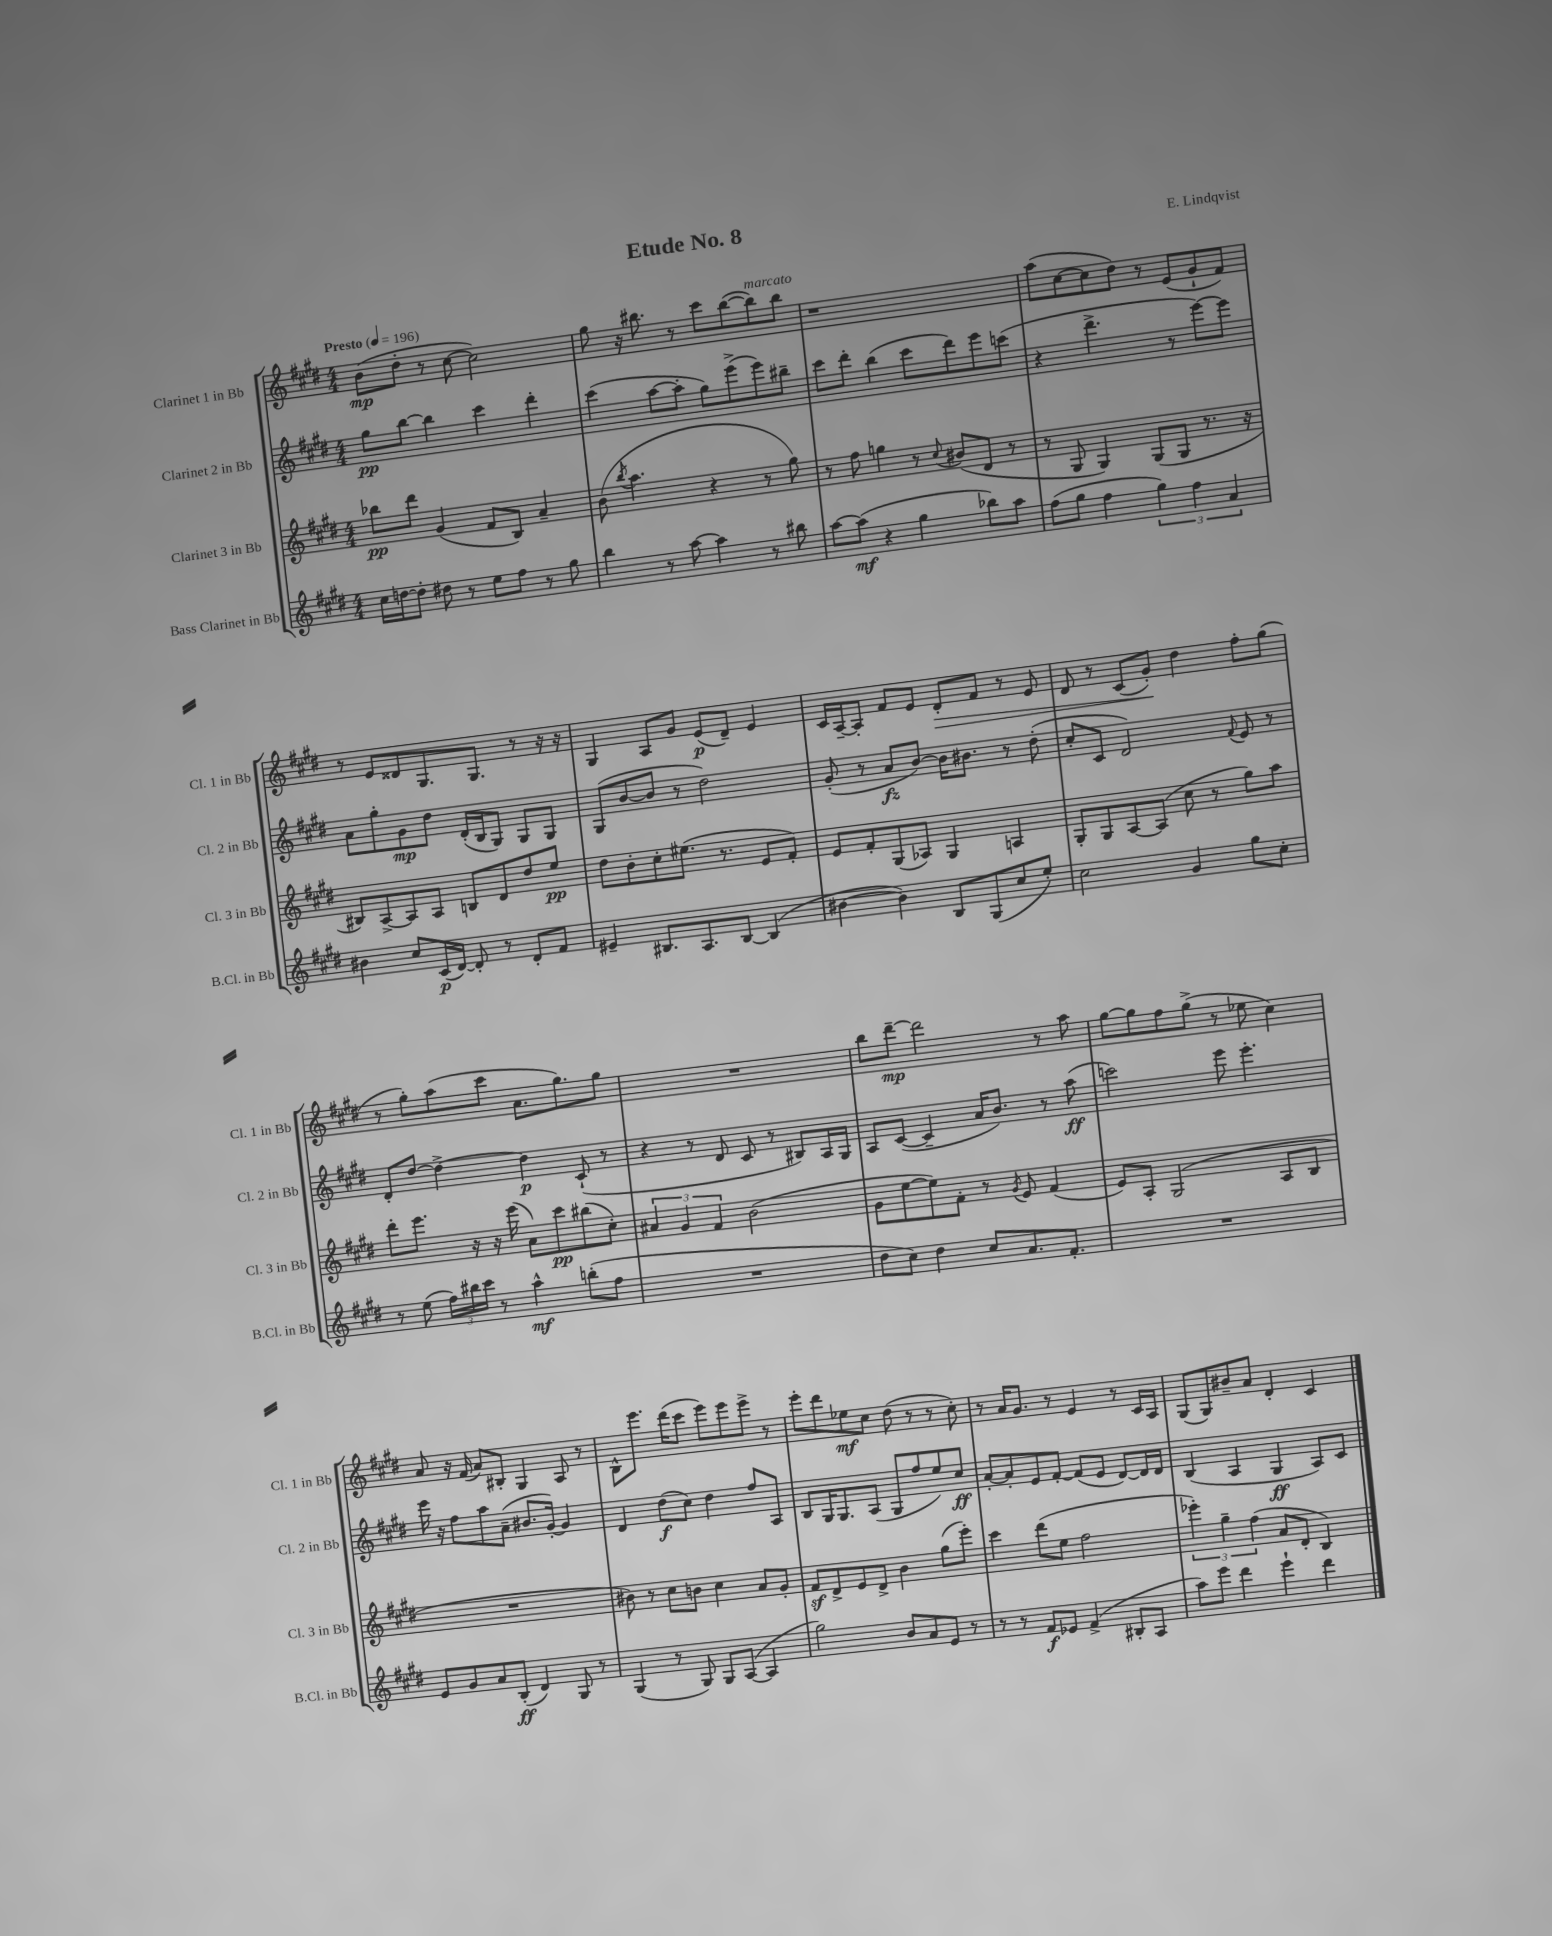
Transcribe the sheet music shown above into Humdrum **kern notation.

**kern	**dynam	**kern	**dynam	**kern	**dynam	**kern	**dynam
*part4	*part4	*part3	*part3	*part2	*part2	*part1	*part1
*staff4	*staff4	*staff3	*staff3	*staff2	*staff2	*staff1	*staff1
*I"Bass Clarinet in Bb	*	*I"Clarinet 3 in Bb	*	*I"Clarinet 2 in Bb	*	*I"Clarinet 1 in Bb	*
*I'B.Cl. in Bb	*	*I'Cl. 3 in Bb	*	*I'Cl. 2 in Bb	*	*I'Cl. 1 in Bb	*
*clefG2	*	*clefG2	*	*clefG2	*	*clefG2	*
*k[f#c#g#d#]	*	*k[f#c#g#d#]	*	*k[f#c#g#d#]	*	*k[f#c#g#d#]	*
*M4/4	*	*M4/4	*	*M4/4	*	*M4/4	*
*MM196	*	*MM196	*	*MM196	*	*MM196	*
=1	=1	=1	=1	=1	=1	=1	=1
!	!	!	!	!	!	!LO:TX:a:B:t=Presto	!
16cc#\LL	.	8bb-X\L	pp	8gg#\L	pp	(8b\L	mp
[16ddn\J	.	.	.	.	.	.	.
8dd'\J]	.	8ddd#\J	.	[8bb\J	.	8dd#'\J	.
8dd#X\	.	(4g#/	.	4bb\]	.	8r	.
8r	.	.	.	.	.	[8cc#\	.
8ee\L	.	8f#/L	.	4ccc#\	.	2cc#\])	.
8ff#\J	.	8B/J)	.	.	.	.	.
8r	.	4a~/	.	4ddd#'\	.	.	.
8gg#\	.	.	.	.	.	.	.
=2	=2	=2	=2	=2	=2	=2	=2
4bb\	.	(8b\	.	(4ccc#\	.	8gg#\	.
.	.	8qbb/	.	.	.	.	.
.	.	4.aa\	.	.	.	16r	.
.	.	.	.	.	.	8.bb#X\	.
8r	.	.	.	[8aa\L	.	.	.
[8aa\	.	.	.	8aa'\J]	.	8r	.
4aa\]	.	4r	.	8gg#\L)	.	8ccc#\L	.
.	.	.	.	(8eee^\	.	([8bb#\	.
!	!	!	!	!	!	!LO:TX:a:i:t=marcato	!
8r	.	8r	.	8eee\)	.	8bb#\])	.
8bb#X\	.	8gg#\)	.	8bb#X~\J	.	8bb#\J	.
=3	=3	=3	=3	=3	=3	=3	=3
[8aa\L	.	8r	.	8ccc#\L	.	1r	.
(8aa\J]	mf	8ff#\	.	8ddd#'\J	.	.	.
4r	.	4ggn\	.	(4bb\	.	.	.
4gg#\	.	8r	.	8ccc#\L	.	.	.
.	.	8qqcc#/	.	.	.	.	.
.	.	(8b#X/L	.	8ddd#\)	.	.	.
8bb-X\L)	.	8d#/J	.	8eee\	.	.	.
8aa\J	.	8r	.	(8cccn\J	.	.	.
=4	=4	=4	=4	=4	=4	=4	=4
(8ff#\L	.	8r	.	4r	.	(8aa\L	.
8gg#\J	.	8G#/	.	.	.	[8cc#\	.
4ff#\	.	4G#/)	.	4.ddd#^\	.	8cc#\]	.
.	.	.	.	.	.	8dd#\J)	.
6gg#\)	.	(8G#/L	.	.	.	8r	.
.	.	8G#/J	.	8r	.	(8e/L	.
6ff#\	.	.	.	.	.	.	.
.	.	8.r	.	[8eee\L)	.	8g#`/	.
6a/	.	.	.	.	.	.	.
.	.	.	.	8eee\J]	.	8f#/J)	.
.	.	16r	.	.	.	.	.
!!LO:LB:g=z
=5	=5	=5	=5	=5	=5	=5	=5
4b#X\	.	8B#X/L)	.	8a\L	.	8r	.
.	.	[8A^/	.	8gg#'\	.	8e/L	.
8cc#/L	.	8A/]	.	8g#\	mp	8d##X/	.
(16c#/L	p	8A/J	.	8dd#\J	.	8.G#/	.
[16d#/JJ)	.	.	.	.	.	.	.
8d#'/]	.	8Bn/L	.	(16d#'/LL	.	.	.
.	.	.	.	16B/J	.	8.G#/J	.
8r	.	8d#/	.	8G#/J)	.	.	.
8d#'/L	.	8dd#/	.	8G#/L	.	8r	.
8f#/J	.	8ee/J	pp	8G#/J	.	16r	.
.	.	.	.	.	.	16r	.
=6	=6	=6	=6	=6	=6	=6	=6
4e#X~/	.	8dd#\L	.	(8G#/L	.	4G#/	.
.	.	8b'\	.	[8b/	.	.	.
8.B#X/L	.	8cc#'\	.	8b/J]	.	8A/L	.
.	.	(8.ee#X\J	.	8r	.	8g#/J	.
8.A/	.	.	.	.	.	.	.
.	.	.	.	2dd#\)	.	(8e/L	p
.	.	8.r	.	.	.	.	.
[8B#/J	.	.	.	.	.	8d#~/J)	.
(4B#/]	.	8e/L	.	.	.	4e/	.
.	.	8f#'/J)	.	.	.	.	.
=7	=7	=7	=7	=7	=7	=7	=7
[4b#X\	.	8e/L	.	(8g#'/	.	16c#/LL	.
.	.	.	.	.	.	[16A~/J	.
.	.	8f#'/	.	8r	.	8A'/J]	.
4b#\])	.	(8G#/	.	8a/L	fz	8f#/L	.
.	.	8A-X/J)	.	[8b/J)	.	8e/J	.
!	!	!	!	!	!	!	!LO:HP:b
8B/L	.	4G#/	.	16b\KL]	.	8d#'/L	>
.	.	.	.	8.b#X\J	.	.	.
(8G#/	.	.	.	.	.	8f#/J	.
8cc#/	.	4An/	.	8r	.	8r	.
8ee'/J)	.	.	.	(8dd#'\	.	8e/	.
=8	=8	=8	=8	=8	=8	=8	=8
2cc#\	.	8G#'/L	.	8cc#'/L	.	8d#/	.
.	.	8G#/	.	8c#/J	.	8r	.
.	.	[8A/	.	2d#/)	.	(8c#/L	.
.	.	(8A/J]	.	.	.	8g#'/J)	.
4g#/	.	8cc#\	.	.	.	4dd#\	]
.	.	8r	.	.	.	.	.
.	.	.	.	8qqf#/	.	.	.
8gg#\L	.	8gg#\L)	.	8e/	.	8ff#'\L	.
8cc#'\J	.	8aa\J	.	8r	.	(8gg#\J	.
!!LO:LB:g=z
=9	=9	=9	=9	=9	=9	=9	=9
8r	.	8ddd#'\L	.	8d#'/L	.	8r	.
(8ee\	.	8.eee\J	.	[8dd#/J	.	8gg#'\L)	.
24ff#\LL)	.	.	.	4dd#^\_	.	(8aa\	.
24bb#X\	.	.	.	.	.	.	.
.	.	16r	.	.	.	.	.
24ccc#\JJ	.	.	.	.	.	.	.
8r	.	16r	.	.	.	8ccc#\J	.
.	.	(16eee\	.	.	.	.	.
4aa^^\	mf	8a\L)	.	4dd#\]	p	8.a\L	.
.	.	8ccc#\	pp	.	.	.	.
.	.	.	.	.	.	8.gg#\)	.
(8bbn'\L	.	(8bb#X\	.	(8c#`/	.	.	.
8ff#\J	.	8cc#'\J)	.	8r	.	8gg#\J	.
=10	=10	=10	=10	=10	=10	=10	=10
1r	.	6a#X/	.	4r	.	1r	.
.	.	6g#/	.	.	.	.	.
.	.	.	.	8r	.	.	.
.	.	6f#/	.	.	.	.	.
.	.	.	.	8d#/	.	.	.
.	.	(2b\	.	8c#/	.	.	.
.	.	.	.	8r	.	.	.
.	.	.	.	8B#X/L)	.	.	.
.	.	.	.	16A/L	.	.	.
.	.	.	.	16G#/JJ	.	.	.
=11	=11	=11	=11	=11	=11	=11	=11
8dd#\L	.	8g#\L	.	8A/L	.	8bb\L	.
8cc#\J)	.	[8ee\	.	([8c#/J	.	[8ddd#~\J	mp
4dd#\	.	8ee\])	.	4c#~/]	.	2ddd#\]	.
.	.	8f#'\J	.	.	.	.	.
8cc#/L	.	8r	.	16a/KL	.	.	.
.	.	.	.	8.b/J)	.	.	.
.	.	8qg#/	.	.	.	.	.
8.a/	.	8e/	.	.	.	.	.
.	.	(4f#/	.	8r	.	8r	.
8.f#'/J	.	.	.	.	.	.	.
.	.	.	.	(8aa\	ff	8aa\	.
=12	=12	=12	=12	=12	=12	=12	=12
1r	.	8e/L)	.	2cccn\)	.	[8gg#\L	.
.	.	8A'/J	.	.	.	8gg#\]	.
.	.	(2G#/	.	.	.	8ff#\	.
.	.	.	.	.	.	(8gg#^\J	.
.	.	.	.	8eee\	.	8r	.
.	.	.	.	4.eee'\	.	8ee-X\	.
.	.	8A/L	.	.	.	4cc#\)	.
.	.	8B/J	.	.	.	.	.
!!LO:LB:g=z
=13	=13	=13	=13	=13	=13	=13	=13
8e/L	.	1r	.	16eee\	.	8a/	.
.	.	.	.	16r	.	.	.
8g#/	.	.	.	8ff#\L	.	16r	.
.	.	.	.	.	.	(16f#/	.
8a/	.	.	.	8aa\	.	8a/L)	.
(8B'/J	ff	.	.	(8a~\J	.	8B#X'/J	.
4d#/)	.	.	.	8.b#X/L	.	4G#/	.
.	.	.	.	[16g#'/Jk)	.	.	.
8G#/	.	.	.	4g#/]	.	8A/	.
8r	.	.	.	.	.	8r	.
=14	=14	=14	=14	=14	=14	=14	=14
(4G#/	.	8b#X\)	.	4d#/	.	8B^^\L	.
.	.	8r	.	.	.	8.eee\J	.
8r	.	8cc#\L	.	(8dd#\L	f	.	.
.	.	.	.	.	.	(16ddd#\KL	.
8G#/)	.	8bn\J	.	8cc#\J)	.	8ccc#\J	.
8G#/L	.	4cc#\	.	4dd#\	.	8eee\L)	.
([8A/J	.	.	.	.	.	8eee\	.
4A/]	.	8a/L	.	8ff#/L	.	8eee^\J	.
.	.	8g#'/J	.	8A/J	.	8r	.
=15	=15	=15	=15	=15	=15	=15	=15
2gg#\)	.	8f#z/L	.	8B/L	.	8eee'\L	.
.	.	8d#^/	.	16G#/K	.	8ddd#\	.
.	.	.	.	8.G#/	.	.	.
.	.	8e/	.	.	.	8ee-X\	mf
.	.	8d#^/J	.	(8A/J	.	8cc#\J	.
8b/L	.	4b\	.	8G#/L	.	(8dd#\	.
8a/	.	.	.	8ff#/	.	8r	.
8e/J	.	(8gg#\L	.	8ee/)	.	8r	.
8r	.	8eee'\J)	.	8cc#/J	ff	8cc#'\)	.
=16	=16	=16	=16	=16	=16	=16	=16
8r	.	4ccc#\	.	[8a'/L	.	8r	.
8r	.	.	.	8a'/]	.	16a/KL	.
.	.	.	.	.	.	8.g#/J	.
8f#/L	f	(8ddd#\L	.	8e/	.	.	.
8e-X/J	.	8ee\J	.	[8f#'/J	.	8r	.
(4f#^/	.	2ff#\	.	(8f#/L]	.	4e/	.
.	.	.	.	8e/J	.	.	.
8B#X'/L	.	.	.	[8d#/L)	.	8r	.
8A/J	.	.	.	16d#/L]	.	16c#/LL	.
.	.	.	.	16d#/JJ	.	16A/JJ	.
=17	=17	=17	=17	=17	=17	=17	=17
8aa\L)	.	6eee-X'\)	.	(4B/	.	(8G#/L	.
8eee\J	.	.	.	.	.	8G#/)	.
.	.	6gg#~\	.	.	.	.	.
4ddd#\	.	.	.	4A/	.	8b#X~/	.
.	.	(6ff#\	.	.	.	.	.
.	.	.	.	.	.	8a/J	.
4eee`\	.	8a/L	.	4G#/	ff	4d#'/	.
.	.	8d#'/J	.	.	.	.	.
4ddd#\	.	4B/)	.	8A/L)	.	4c#/	.
.	.	.	.	8c#/J	.	.	.
==	==	==	==	==	==	==	==
*-	*-	*-	*-	*-	*-	*-	*-
